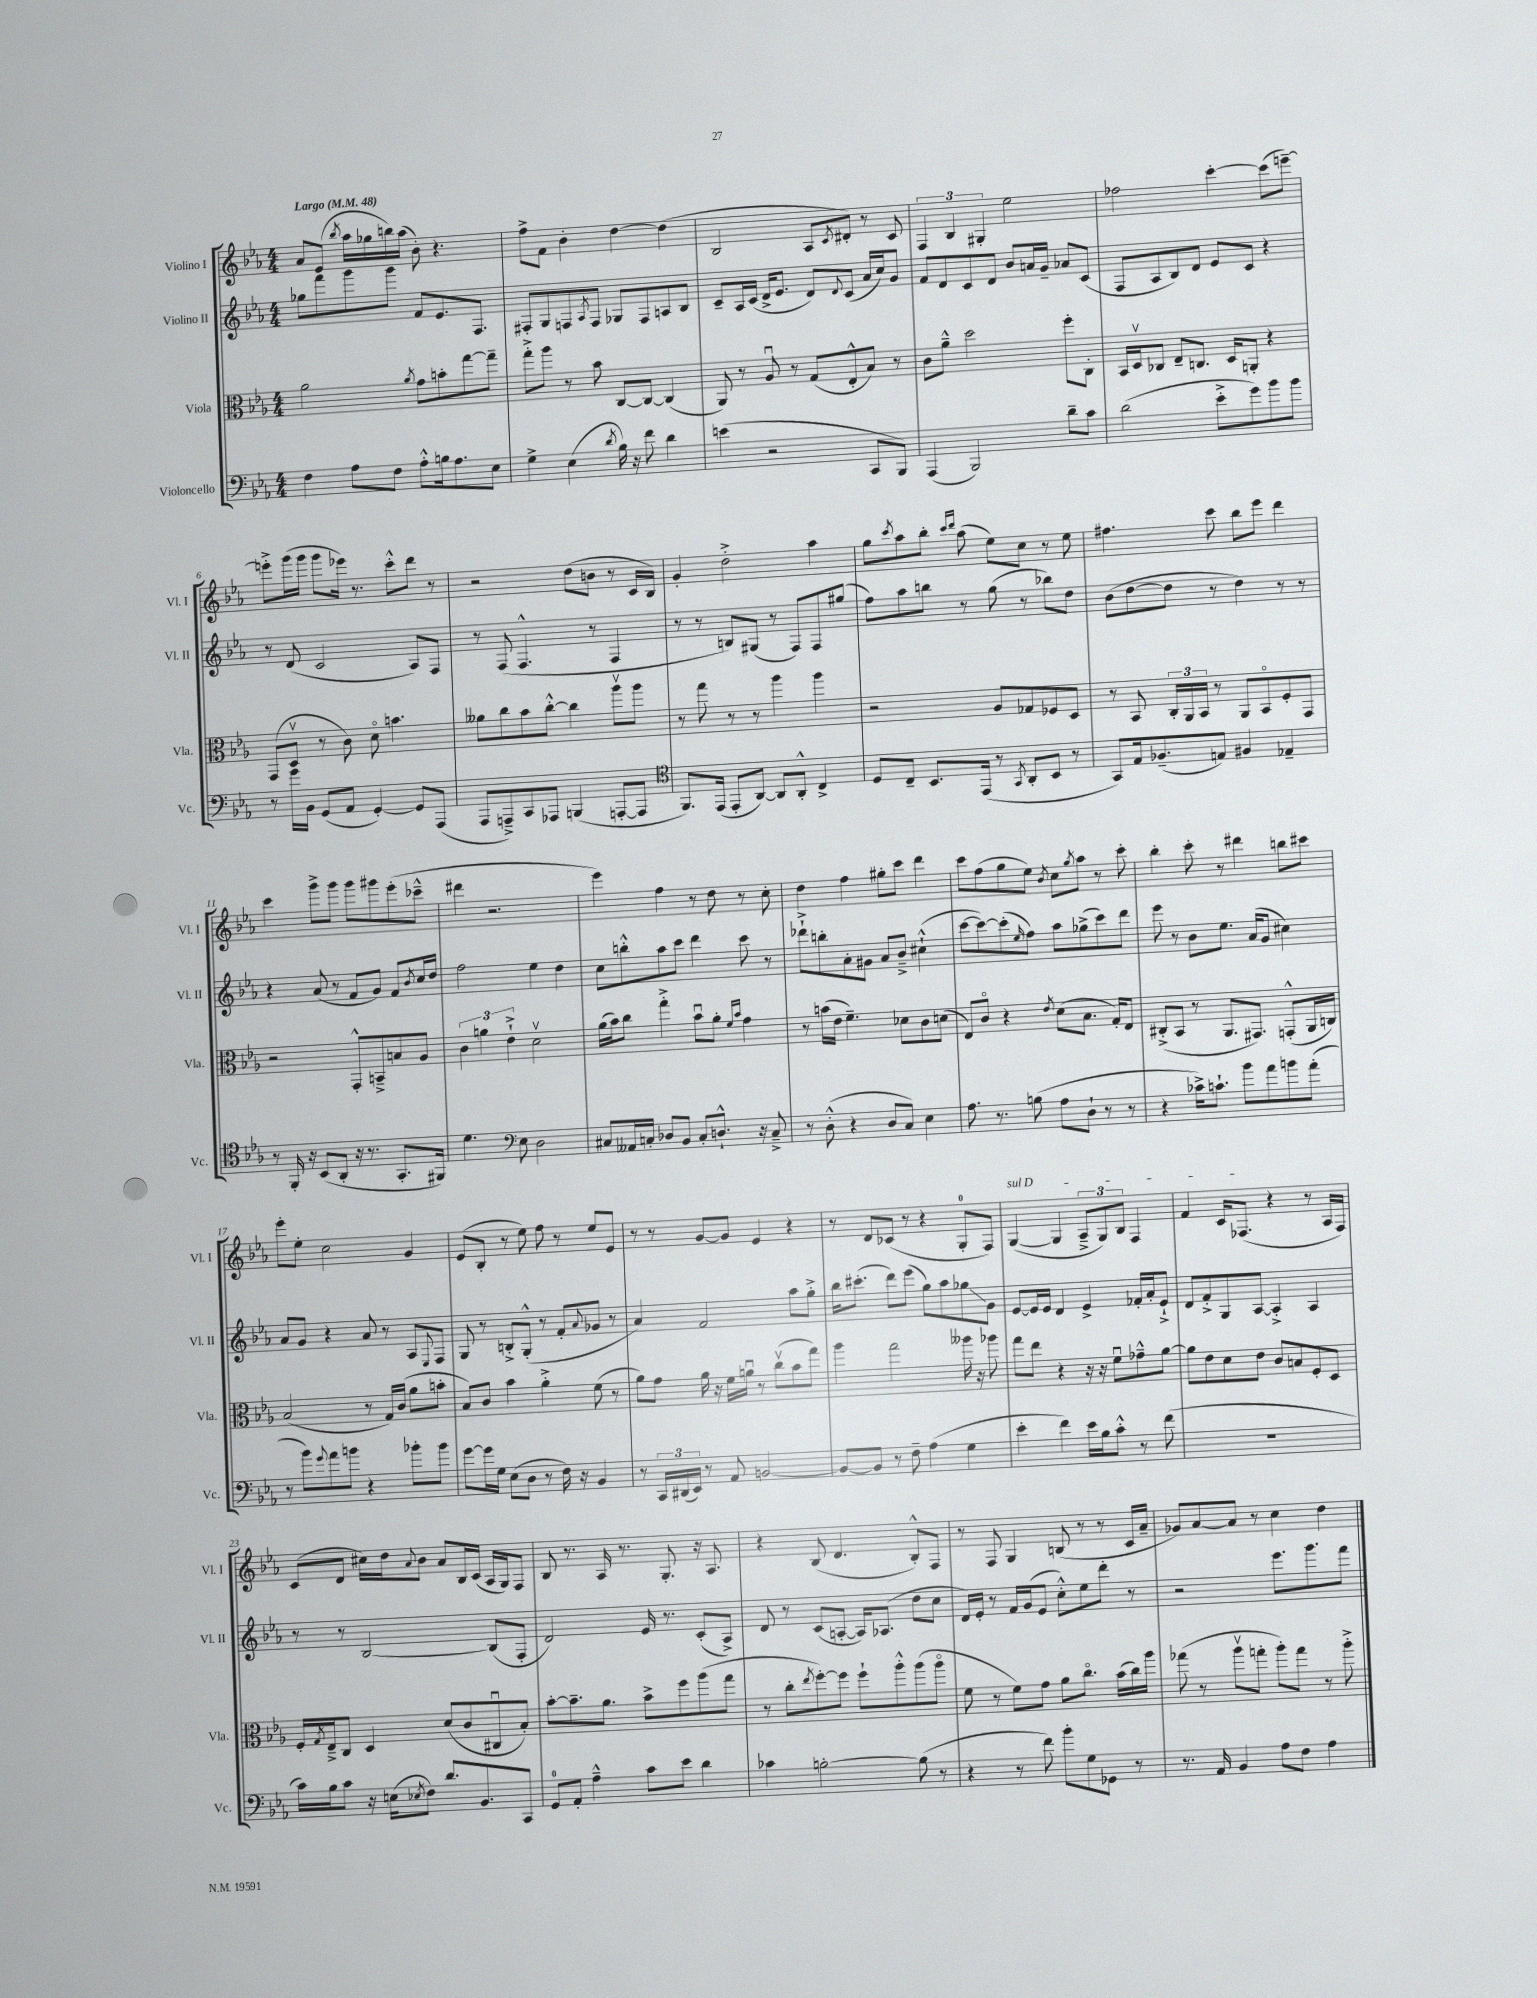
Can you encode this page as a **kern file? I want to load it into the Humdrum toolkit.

**kern	**kern	**kern	**kern
*staff4	*staff3	*staff2	*staff1
*clefF4	*clefC3	*clefG2	*clefG2
*k[b-e-a-]	*k[b-e-a-]	*k[b-e-a-]	*k[b-e-a-]
*M4/4	*M4/4	*M4/4	*M4/4
*MM48	*MM48	*MM48	*MM48
4F	2a-	8gg-	8a-
.	.	8fff	(8e-
.	.	.	8qbb-
8A-	.	8ggg	16aa-
.	.	.	16gg-
8F	.	8ggg	16bb)
.	.	.	(16aa-
.	8qa-	.	.
8A-'^^	8g	8f	8b-')
16B	8b'	8.e-	4.r
8.A-	.	.	.
.	[8gg	.	.
.	.	8.F	.
8E-	8gg~]	.	.
=	=	=	=
4G^	8gg'^	8F#'	8ff^
.	8aa-	8G	8f
(4E-	8r	8F	4b-'
.	.	8qA-	.
.	8b-	8F	.
8qd	.	.	.
16B-)	[8C	8G-	[4dd
16r	.	.	.
8f	8C_	8F	.
4d	(4C]	8A	(4dd]
.	.	8B-	.
=	=	=	=
(4e	8AA-)	8c~	2B-
.	8r	16A-	.
.	.	(16c	.
2r	8A-u	16d^	.
.	.	8.e-	.
.	8r	.	.
.	(8G	8d)	8A-
.	.	8qqd	8qc
.	8E-'^^	(8c	8d#')
8CC	8B-)	16a-	8r
.	.	16cc)	.
8BBB-)	8r	8g	8c
=	=	=	=
(4AAA-	8c	8f	6F
.	8a-~^^	8d	.
.	.	.	6B-
2BBB-)	2dd	8c	.
.	.	.	6G#'
.	.	8d	.
.	.	8b-	2ee-
.	.	16a	.
.	.	16g~	.
8d~	8ff'	8a-	.
8c	8C'	(8c	.
=	=	=	=
(2d	16BB-	8F	2ff-
.	16Dv	.	.
.	8C-	8A-	.
.	8E-~	8B-)	.
.	8.C	8d	.
8e-'^	.	8e-	[4ccc'
.	16D	.	.
8g)	8AA'	8c	.
8b-	4r	4r	(8ccc]
8b-	.	.	[8eee~)
=	=	=	=
8r	(8GG	8r	8eee'^]
16g	8Dv	(8d	(16ggg
16BB-	.	.	16ggg
(8GG	8r	2c	8ggg
8AA-	8c)	.	16eee-)
.	.	.	8.r
[4GG')	8do	.	.
.	4.b	.	8ccc'^^
8GG]	.	8A-)	8ddd
(8AAA-	.	8F	8r
=	=	=	=
8AAA-	8a--	8r	2r
8AAA~^)	8cc	(8F	.
8CC	8b-	4.F^^	.
8AAA-	[8cc'^^	.	.
(4BBB	4cc]	.	(8dd
.	.	8r	8b
[8AAA'	8aa-v	4F	8r
8AAA]	8aa-	.	16c
.	.	.	16B-)
=	=	=	=
*clefC4	*	*	*
8.FF)	8r	8r	4g'
.	8gg	8r	.
(16EE-	.	.	.
8EE-'	8r	8B)	2dd'^
[8AA-)	8r	(8G#	.
8AA-]	4aa-	8r	.
8AA-'^^	.	8F)	.
4C^	4aa-	8F	4aa-
.	.	(8gg#	.
=	=	=	=
8D	2r	8ff)	8gg
.	.	.	8qccc
8C~	.	8aa-	8aa-
8.BB-	.	8bb	8bb-'
.	.	.	16qqccc
.	.	.	16qqddd
.	.	8r	(8aa-
(16EE-	.	.	.
8r	8A-	(8gg	8ee-)
8qGG	.	.	.
8AA-'	8G-	8r	8cc
8BB-	8F-	8bb-)	8r
8r	8D	8dd	8ee-
=	=	=	=
8GG)	8r	(8b-	4.ff#
16E-	8BB-	[8dd	.
(8.F-~	.	.	.
.	24C'	8dd]	.
.	24AA-	.	.
.	24BB-	.	.
8E)	8r	8r	8ccc
4F#	8AA-	4dd)	8bb-
.	8BB-o	.	8eee-
4E-~	8F'	8r	4ddd
.	8GG	8r	.
=	=	=	=
8r	2r	4r	4ccc
16FF'	.	.	.
16r	.	.	.
(8BB-	.	(8a-	8ggg^
8AA-'	.	8r	8ggg
16r	8GG'^^	8f	8ggg
8.r	.	.	.
.	8BB~^	8g)	8ggg#
8.GG'	8B	8f	(8eee-'
.	.	8qb-	.
.	8A-	16cc	8ccc-~^^
16FF#)	.	16dd	.
=	=	=	=
4.d	6c	2ff	4ddd#
.	6a	.	.
.	.	.	2.r
.	6e-`^	.	.
*clefF4	*	*	*
8E-	.	.	.
2D	2dv	4ee-	.
.	.	4dd	.
=	=	=	=
8C#	(16a-	8cc	4eee-)
.	16b-)	.	.
16AA--	8cc	8bb'^^	.
16C'	.	.	.
8D-	4gg'^	8aa-	4ff
8BB-	.	8ccc	.
8C'	8b-u	4ddd	8r
8.D`^^	8a-'	.	8dd
.	16qqf	.	.
.	16qqb-	.	.
.	4g	8ccc	8r
16r	.	.	.
8C~^	.	8r	8cc'
=	=	=	=
8r	8r	8ddd-`^	4dd
(8D'^^	(16b	8bb'	.
.	16e-	.	.
4r	4.f~)	8a-'	4ff
.	.	8g#	.
8D	.	8a-	8gg#'
8C)	8d-	8b-~^	8ccc
4E-	8c	(4cc#`^^	4ddd
.	(8d	.	.
=	=	=	=
8.A-	8E-)	[8ccc	8ccc
.	8co	8ccc_)	(8ff
8.r	.	.	.
.	4r	(8ccc']	8gg
.	.	16qqee-	.
(8B	.	8ff)	8ee-)
.	8qe-	.	8qb-
8A-	(8d	8aa-	8cc
.	.	.	8qgg
8D`	8.B-	(8gg-^	8aa-
8r	.	8ccc)	8r
.	16G')	.	.
8r	8E-	8ddd	8ccc'
=	=	=	=
4r	(8C#'^	8eee-	4bb-'
.	8BB-	8r	.
16c-^)	8r	8b-	8ccc'
8.c`	.	.	.
.	8.AA-	8.ee-	8r
8b-	.	.	4ddd#
.	8.GG#)	(16a-	.
8a-	.	8g	.
8b	(8GG'^^	4cc#)	8bb
(8a-'	16AA-	.	8ccc#
.	16C)	.	.
=	=	=	=
8r	(2B-	8a-	8eee-'
8b-)	.	8g	8ee-'
8qqg	.	.	.
8a-	.	4r	2cc
8b	.	.	.
4r	8r	8a-	.
.	16G)	8r	.
.	(16c	.	.
8b-'	8a-	8A-	4g
.	.	8qqE-	.
8b-	8b'	8F	.
=	=	=	=
[8g	8B-)	8G	(8e-
16g]	8c	8r	8B-'
16G	.	.	.
(8E-	4b-	8B'^	8r
8D	.	(8G'^^	8ee-)
8r	4a-'^	8r	8ff
16F)	.	8f'	8r
16r	.	.	.
.	.	8qqa-	.
4BB-	(8f	8g-	8ee-
.	8r	8r	8e-
=	=	=	=
8r	8a-)	4a-)	8r
24CC	8g	.	8r
(24DD#	.	.	.
24EE-)	.	.	.
8r	16a-	2f	[8g
.	16r	.	.
8AA-	16f	.	8g]
.	16au	.	.
[2BB	8r	.	4e-
.	(8ccv	.	.
.	8b-	8aa-	4r
.	8gg)	8gg'^	.
=	=	=	=
8BB_	4aa-	16bb-	8r
.	.	(8.ccc#'	.
8BB]	.	.	8d
8r	2gg	8ddd)	(8c-
8F~	.	(8eee-	8r
(4A-	.	8gg)	4r
.	.	8aa-	.
4G	16aa--	8gg-	8G'
.	16r	.	.
.	8aa-	8g	8F)
=	=	=	=
4e-'	8gg	[8e-	([4G
.	8ee-	16e-]	.
.	.	16e-	.
4f)	4r	4d	4G]
16e-	16r	4e-^	12A-~^
16B-	16r	.	.
.	.	.	12G)
8c'^^	8fu	.	.
.	.	.	12B-
8r	8g-~^^	16f-'	4F
.	.	16a-'	.
(8f	[8a-	8e-`^	.
=	=	=	=
1r	8a-]	8d	4f
.	8e-	8f'^	.
.	8d	8G	16c
.	.	.	(8.F-
.	8e-	[8A-	.
.	8c	4A-'^]	4r
.	8B	.	.
.	8F'	4A-	8r
.	8D	.	16A-
.	.	.	16F-)
=	=	=	=
16c)	16F'	8r	(8c
.	8qG	.	.
16B-	16E-~^	.	.
8c	8C	8r	8d
16r	4D	[2B-	16cc#)
(16E	.	.	16dd
8qE-	.	.	8qqa-
8F)	.	.	8b-
8.d	(8d	.	8a-
.	8c	.	16B-
8.BB-	.	.	(16c
.	8C#u	(8B-]	16A-
.	.	.	16G)
8CC	8B-')	8F'	8F
=	=	=	=
8GG	[8b-'	2d)	8B-
8AA-'	8.b-~]	.	8.r
4A-~^^	.	.	.
.	8.a-	.	16A-
.	.	.	8.r
8c	8b-^	16e-	.
.	.	8.r	8.G'
8e-	8ff	.	.
4d	(8aa-	(8c'	16r
.	.	.	8.A-
.	8gg	8A-^)	.
=	=	=	=
4c-	8r	8d	4r
.	8cc'	8r	.
.	8qee-	.	.
[2B'	[8ff')	(8c	(8B-
.	8ff]	[8A'	4.d
.	8ff`	16A])	.
.	.	(8.A-	.
.	8aa-'^^	.	.
(8B]	(8aa-	8dd	8B-'^^)
8r	8aa-o	8cc	8F
=	=	=	=
4r	8f	16d)	8r
.	.	16e-'	.
.	8r	8r	8F
8r	8f)	16f	4G
.	.	(16g	.
8f)	8g	8e-	.
8b-'	8a-	8cc'^^)	(8B
8G	8.cco	8ee-	8r
8GG-	.	8ddd'	8r
.	(16b-	.	.
8r	16cc)	8r	16c
.	16aa-	.	16a-~
=	=	=	=
8.r	(8gg-	2r	8g-)
.	8r	.	[8a-
16AA-	.	.	.
4BB-	8aa-v	.	8a-]
.	8gg'	.	8r
8A-	8aa-')	8.eee-	4cc
8F	8gg	.	.
.	.	8.ggg	.
4A-	8r	.	4dd
.	8aa-'^	8fff	.
==	==	==	==
*-	*-	*-	*-
